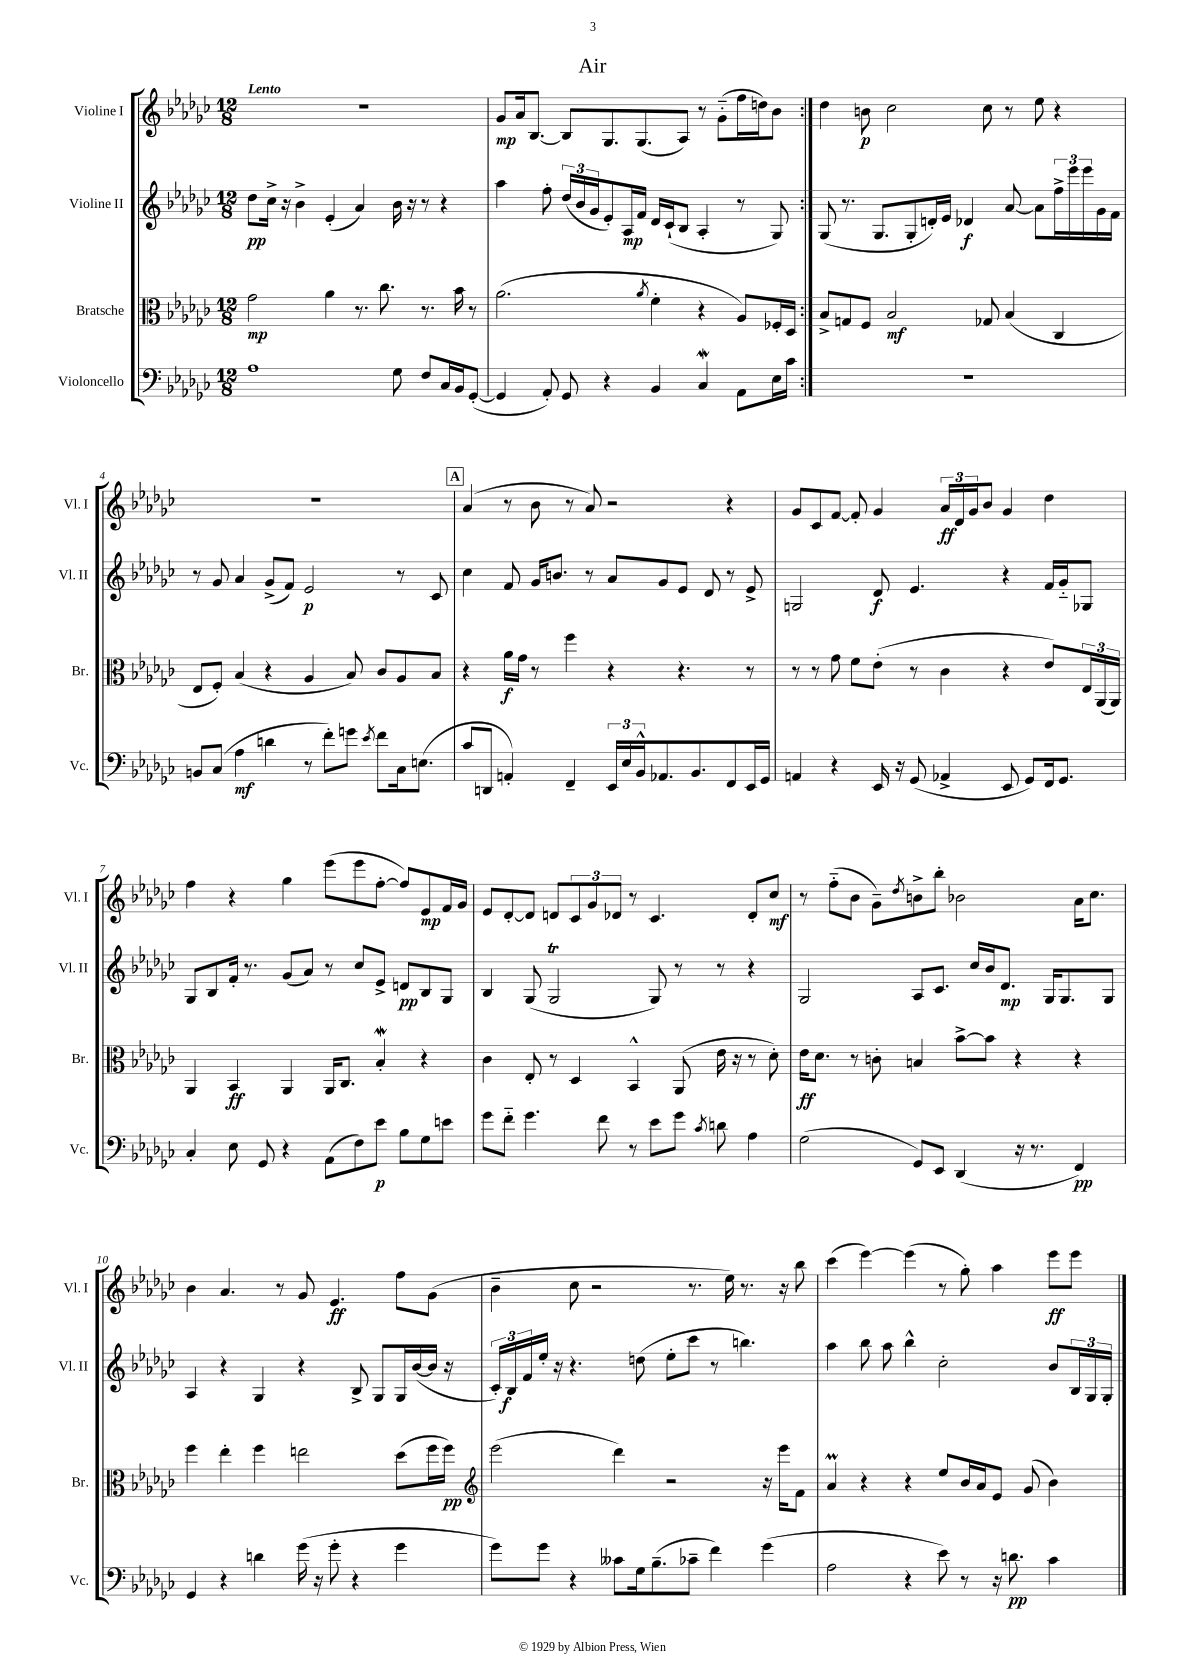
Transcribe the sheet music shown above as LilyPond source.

\header { title = "Air" }
<<
\new StaffGroup <<
\new Staff = "s0" \with { instrumentName = "Violine I" shortInstrumentName = "Vl. I" } {
    \clef treble \key ges \major \numericTimeSignature \time 12/8 \tempo "Lento"
    \repeat volta 2 { R1. |
    ges'8\mp aes'16 bes8.~ bes8 ges8. ges8.( aes8) r8 ges'8-_( f''16 d''16) bes'8 | }
    des''4 b'8\p ces''2 ces''8 r8 ees''8 r4 |
    R1. |
    \mark \markup { \box "A" } aes'4( r8 bes'8 r8 aes'8) r2 r4 |
    ges'8 ces'8 f'8~ f'8-. ges'4 \tuplet 3/2 { aes'16\ff des'16 ges'16 } bes'8 ges'4 des''4 |
    f''4 r4 ges''4 ees'''8( ees'''8 f''8~-. f''8) ees'8\mp f'16 ges'16 |
    ees'8 des'8~-. des'8 d'8 \tuplet 3/2 { ces'8 ges'8 des'8 } r8 ces'4. des'8-. ces''8\mf |
    r8 f''8-_( bes'8 ges'8--) \acciaccatura { des''8 } b'8-> bes''8-. bes'2 aes'16 ces''8. |
    bes'4 aes'4. r8 ges'8 ees'4.\ff f''8 ges'8( |
    bes'4-- ces''8 r2 r8. ees''16) r8. r16 bes''8 |
    ces'''4( ees'''4~) ees'''4( r8 ges''8-.) aes''4 ees'''8\ff ees'''8 \bar "|." |
}
\new Staff = "s1" \with { instrumentName = "Violine II" shortInstrumentName = "Vl. II" } {
    \clef treble \key ges \major \numericTimeSignature \time 12/8
    \repeat volta 2 { des''8\pp ces''16-> r16 bes'4-> ees'4-.( aes'4) bes'16 r16 r8 r4 |
    aes''4 f''8-. \tuplet 3/2 { des''16( bes'16 ges'16 } ees'8-.) aes16\mp f'16 des'16 ces'16-!( bes8 aes4-. r8 ges8) | }
    ges8( r8. ges8. ges8-. d'16-.) ees'16 des'4\f aes'8~ aes'8 \tuplet 3/2 { f''16-> ees'''16 ees'''16 } ges'16 f'16 |
    r8 ges'8 aes'4 ges'8->( f'8) ees'2\p r8 ces'8 |
    \mark \markup { \box "A" } ces''4 f'8 ges'16 b'8. r8 aes'8 ges'8 ees'8 des'8 r8 ees'8-> |
    g2 des'8\f ees'4. r4 f'16 ges'16-_ ges8 |
    ges8 bes8 f'16-. r8. ges'8( aes'8) r8 ces''8 ees'8-> d'8\pp bes8 ges8 |
    bes4 ges8( ges2\trill ges8) r8 r8 r4 |
    ges2 aes8 ces'8. ces''16 bes'16 des'8.\mp ges16 ges8. ges8 |
    aes4 r4 ges4 r4 bes8-> ges8 ges16 bes'16~( bes'16 r16 |
    \tuplet 3/2 { ces'16-.) bes16\f f'16 } ees''16-. r16 r4. d''8( ees''8-. ces'''8 r8 b''4.) |
    aes''4 bes''8 aes''8 bes''4-^ ces''2-. bes'8 \tuplet 3/2 { bes16 ges16 ges16-. } \bar "|." |
}
\new Staff = "s2" \with { instrumentName = "Bratsche" shortInstrumentName = "Br." } {
    \clef alto \key ges \major \numericTimeSignature \time 12/8
    \repeat volta 2 { ges'2\mp aes'4 r8. ces''8. r8. bes'16 r8 |
    aes'2.( \acciaccatura { aes'8 } f'4-. r4 aes8) fes16-. des16 | }
    bes8-> g8 f8 bes2\mf ges8 bes4( ces4 |
    ees8 f8-.) bes4( r4 aes4 bes8) ces'8 aes8 bes8 |
    \mark \markup { \box "A" } r4 aes'16\f ges'16 r8 f''4 r4 r4. r8 |
    r8 r8 ges'8 f'8 ees'8-.( r8 ces'4 r4 ees'8) \tuplet 3/2 { ees16 aes,16( aes,16) } |
    aes,4 bes,4\ff aes,4 aes,16 ces8. bes4-.\mordent r4 |
    ces'4 ees8-. r8 des4 bes,4-^ aes,8( ees'16 r16 r8 des'8-.) |
    ees'16\ff des'8. r8 c'8-. b4 bes'8~-> bes'8 r4 r4 |
    f''4 ees''4-. f''4 e''2 des''8( f''16 f''16\pp) |
    \clef treble ees'''2( des'''4) r2 r16 ees'''16 f'8 |
    aes'4\prall r4 r4 ees''8 bes'16 aes'16 ees'8 ges'8( bes'4) \bar "|." |
}
\new Staff = "s3" \with { instrumentName = "Violoncello" shortInstrumentName = "Vc." } {
    \clef bass \key ges \major \numericTimeSignature \time 12/8
    \repeat volta 2 { aes1 ges8 f8 ces16 bes,16 ges,8~-.( |
    ges,4 aes,8-.) ges,8 r4 bes,4 ces4\mordent aes,8 ees16 ces'16 | }
    R1. |
    b,8 ces8( aes4\mf d'4 r8 f'8-.) g'8 \acciaccatura { ees'8 } f'8 ces16 e8.( |
    \mark \markup { \box "A" } ces'8 d,8 a,4-.) f,4-- \tuplet 3/2 { ees,16 ees16 bes,16-^ } aes,8. bes,8. f,8 ees,16 ges,16 |
    a,4 r4 ees,16 r16 ges,8( aes,4-> ees,8 ges,8) f,16 ges,8. |
    ces4-. ees8 ges,8 r4 aes,8( f8) ees'8\p bes8 ges8 e'8 |
    ges'8 f'8-_ ges'4. f'8 r8 ees'8 ges'8 \acciaccatura { ces'8 } d'8 aes4 |
    ges2( ges,8) ees,8 des,4( r16 r8. f,4\pp) |
    ges,4 r4 d'4 ges'16( r16 ges'8-. r4 ges'4 |
    ges'8) ges'8 r4 ceses'8 ges16 bes8.--( ces'8-- f'4) ges'4( |
    aes2 r4 ees'8) r8 r16 d'8.\pp ces'4 \bar "|." |
}
>>
>>
